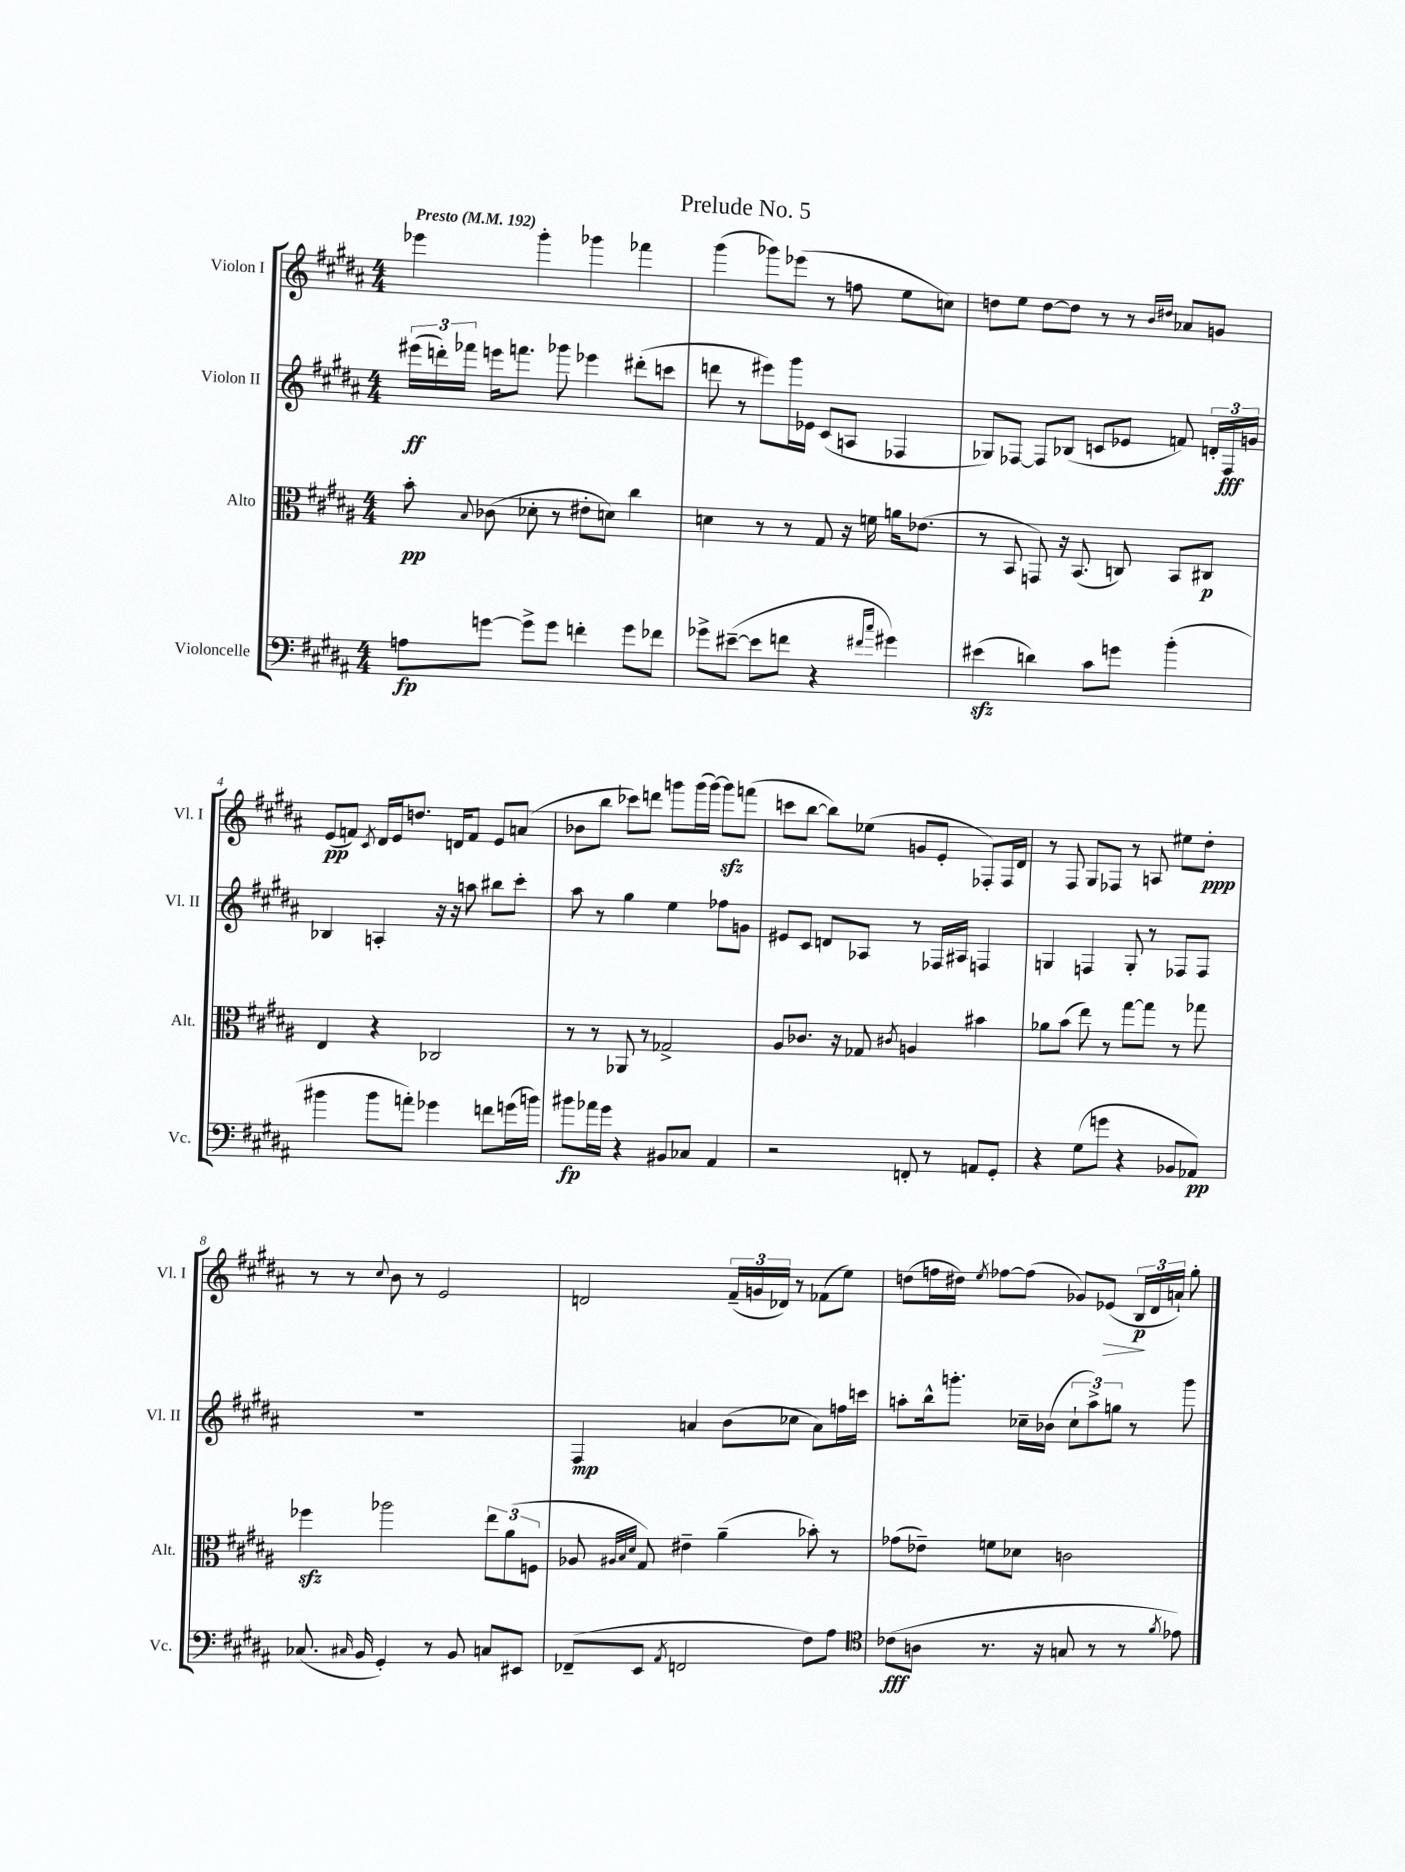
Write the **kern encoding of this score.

**kern	**dynam	**kern	**dynam	**kern	**dynam	**kern	**dynam
*part4	*part4	*part3	*part3	*part2	*part2	*part1	*part1
*staff4	*staff4	*staff3	*staff3	*staff2	*staff2	*staff1	*staff1
*I"Violoncelle	*	*I"Alto	*	*I"Violon II	*	*I"Violon I	*
*I'Vc.	*	*I'Alt.	*	*I'Vl. II	*	*I'Vl. I	*
*clefF4	*	*clefC3	*	*clefG2	*	*clefG2	*
*k[f#c#g#d#a#]	*	*k[f#c#g#d#a#]	*	*k[f#c#g#d#a#]	*	*k[f#c#g#d#a#]	*
*M4/4	*	*M4/4	*	*M4/4	*	*M4/4	*
*MM192	*	*MM192	*	*MM192	*	*MM192	*
=1	=1	=1	=1	=1	=1	=1	=1
!	!	!	!	!	!	!LO:TX:a:B:t=Presto	!
8An\L	fp	8b'\	pp	(24eee#X\LL	ff	4eee-X\	.
.	.	.	.	24dddn'\)	.	.	.
.	.	.	.	24fff-X\JJ	.	.	.
.	.	8qqB/	.	.	.	.	.
[8gn\J	.	(8c-X\	.	16eeen\KL	.	.	.
.	.	.	.	8.fffn\J	.	.	.
8g^\L]	.	8d-X'\	.	.	.	4ggg#'\	.
8g\J	.	8r	.	8ggg-X\	.	.	.
4fn'\	.	8e#X'\L	.	4eee-X\	.	4ggg-X\	.
.	.	8dn\J)	.	.	.	.	.
8g\L	.	4cc#\	.	(8ddd#X'\L	.	4fff-X\	.
8f-X\J	.	.	.	8cccn\J	.	.	.
=2	=2	=2	=2	=2	=2	=2	=2
8g-X^\L	.	4dn\	.	8dddn\	.	(4ggg#\	.
([8e#X~\J	.	.	.	8r	.	.	.
8e#\L]	.	8r	.	8eee#X\L)	.	8ggg-X\L)	.
8fn\J	.	8r	.	16ggg#\L	.	(8eee-X\J	.
.	.	.	.	16e-X\JJ	.	.	.
4r	.	8G#/	.	(8c#/L	.	8r	.
.	.	16r	.	8An/J	.	8ffn\	.
.	.	16fn\	.	.	.	.	.
16qqf#X/LL	.	.	.	.	.	.	.
16qqcc#/JJ	.	.	.	.	.	.	.
4g#X\)	.	16an\KL	.	4F-X/	.	8ee\L	.
.	.	(8.e-X\J	.	.	.	.	.
.	.	.	.	.	.	8ccn\J)	.
=3	=3	=3	=3	=3	=3	=3	=3
(4e#Xzz\	.	8r	.	8G-X/L)	.	8ddn\L	.
.	.	8BB/	.	[8F-X/J	.	8ee\J	.
4dn\)	.	8GGn/)	.	8F-/L]	.	[8dd\L	.
.	.	16r	.	(8B-X/J	.	8dd\J]	.
.	.	(8.BB/	.	.	.	.	.
8c#\L	.	.	.	8cn/L	.	8r	.
8gn\J	.	8Cn/)	.	8e-X/J	.	8r	.
.	.	.	.	.	.	16qqb/LL	.
.	.	.	.	.	.	16qqdd#X/JJ	.
(4b'\	.	8BB/L	.	8fn/)	.	8a-X/L	.
.	.	8C#X/J	p	24dn'/LL	.	8gn/J	.
.	.	.	.	24F-/	fff	.	.
.	.	.	.	24gn/JJ	.	.	.
!!LO:LB:g=z
=4	=4	=4	=4	=4	=4	=4	=4
4b#X\	.	4E/	.	4B-X/	.	(8e/L	pp
.	.	.	.	.	.	8fn/J)	.
.	.	.	.	.	.	8qc#/	.
8b#\L	.	4r	.	4An'/	.	16d#/LL	.
.	.	.	.	.	.	16e/J	.
8an'\J)	.	.	.	.	.	8.ddn/J	.
4g-X\	.	2C-X/	.	16r	.	.	.
.	.	.	.	16r	.	16dn/KL	.
.	.	.	.	8aan\	.	8f/J	.
8fn\L	.	.	.	8bb#X\L	.	8e/L	.
(16gn\L	.	.	.	8ccc#'\J	.	(8an/J	.
16bn\JJ)	.	.	.	.	.	.	.
=5	=5	=5	=5	=5	=5	=5	=5
8b#X\L	fp	8r	.	8aa#\	.	8b-X\L	.
16a-X\L	.	8r	.	8r	.	8bb\J	.
16g#\JJ	.	.	.	.	.	.	.
4r	.	8AA-X/	.	4gg#\	.	8ccc-X\L)	.
.	.	8r	.	.	.	8dddn\J	.
8BB#X/L	.	2G-X^/	.	4ee\	.	8gggn\L	.
8C-X/J	.	.	.	.	.	(16ggg\L	.
.	.	.	.	.	.	[16ggg\JJ)	.
4AA#/	.	.	.	8ff-X\L	.	8gggzz\L]	.
.	.	.	.	8gn\J	.	(8fffn\J	.
=6	=6	=6	=6	=6	=6	=6	=6
2r	.	8A#/L	.	8e#X/L	.	8cccn\L	.
.	.	8.c-X/J	.	8c#/J	.	[8bb\J	.
.	.	.	.	8dn/L	.	8bb\L])	.
.	.	16r	.	.	.	.	.
.	.	8G-X/	.	8A-X/J	.	(8ee-X\J	.
.	.	8qc#X/	.	.	.	.	.
8FFn'/	.	4An/	.	8r	.	8gn/L	.
8r	.	.	.	16F-X/LL	.	8e'/J	.
.	.	.	.	16A#X/JJ	.	.	.
8AAn/L	.	4b#X\	.	4Fn/	.	8F-X'/L)	.
8GG#'/J	.	.	.	.	.	16F-/L	.
.	.	.	.	.	.	16d#/JJ	.
=7	=7	=7	=7	=7	=7	=7	=7
4r	.	8a-X\L	.	4Gn/	.	8r	.
.	.	(8b\J	.	.	.	8F#/	.
(8G#\L	.	8ee\)	.	4Fn/	.	8G#/L	.
8gn\J	.	8r	.	.	.	8F-X/J	.
4r	.	[8gg#\L	.	8G'/	.	8r	.
.	.	8gg#\J]	.	8r	.	8An/	.
8BB-X/L	.	8r	.	8F-X/L	.	8ee#X\L	.
8AA-X/J)	pp	8gg-X\	.	8F-/J	.	8dd#'\J	ppp
!!LO:LB:g=z
=8	=8	=8	=8	=8	=8	=8	=8
(8.C-X/	.	4ff-Xzz\	.	1r	.	8r	.
.	.	.	.	.	.	8r	.
16qqC#X/	.	.	.	.	.	.	.
16BB/	.	.	.	.	.	.	.
.	.	.	.	.	.	8qqcc#/	.
4GG#'/)	.	2aa-X\	.	.	.	8b\	.
.	.	.	.	.	.	8r	.
8r	.	.	.	.	.	2e/	.
8BB/	.	.	.	.	.	.	.
8Cn/L	.	12ee\L	.	.	.	.	.
.	.	(12a#\	.	.	.	.	.
8EE#X/J	.	.	.	.	.	.	.
.	.	12Fn\J	.	.	.	.	.
=9	=9	=9	=9	=9	=9	=9	=9
(8FF-X~/L	.	8A-X/	.	4F#/	mp	2dn/	.
.	.	32qqA#X/LLL	.	.	.	.	.
.	.	32qqB/	.	.	.	.	.
.	.	32qqd#/JJJ	.	.	.	.	.
8EE/J	.	8G#/)	.	.	.	.	.
8qAA#/	.	.	.	.	.	.	.
2FFn/	.	4e#X~\	.	4an/	.	.	.
.	.	(4a#~\	.	(8b\L	.	(24f#~/LL	.
.	.	.	.	.	.	24gn/	.
.	.	.	.	.	.	24d-X/JJ)	.
.	.	.	.	8cc-X\J	.	8r	.
8F#\L)	.	8b-X'\)	.	8a\L)	.	(8f-X\L	.
8A#\J	.	8r	.	16ffn\L	.	8ee\J)	.
.	.	.	.	16cccn\JJ	.	.	.
=10	=10	=10	=10	=10	=10	=10	=10
*clefC4	*	*	*	*	*	*	*
(8c-X\L	fff	(8g-X\L	.	8aan'\L	.	(8ddn\L	.
8An\J	.	8e-X~\J)	.	16bb^^\k	.	16ffn\L	.
.	.	.	.	8.gggn'\J	.	16dd#X\JJ)	.
.	.	.	.	.	.	8qee/	.
8.r	.	8fn\L	.	.	.	[8ff-X\L	.
.	.	8d-X\J	.	16cc-X~\LL	.	(8ff-\J]	.
16r	.	.	.	(16b-X\JJ	.	.	.
8Gn/	.	2cn\	.	12cc-`\L	.	8g-X/L)	.
.	.	.	.	12aa^\)	.	.	.
!	!	!	!	!	!	!	!LO:HP:b
8r	.	.	.	.	.	(8e-X/J	>
.	.	.	.	12ggn\J	.	.	.
8r	.	.	.	8r	.	24B/LL	p
.	.	.	.	.	.	24d#/	]
.	.	.	.	.	.	24an`/JJ)	.
8qf#/	.	.	.	.	.	.	.
8e-X\)	.	.	.	8ggg\	.	8gg#'\	.
==	==	==	==	==	==	==	==
*-	*-	*-	*-	*-	*-	*-	*-
